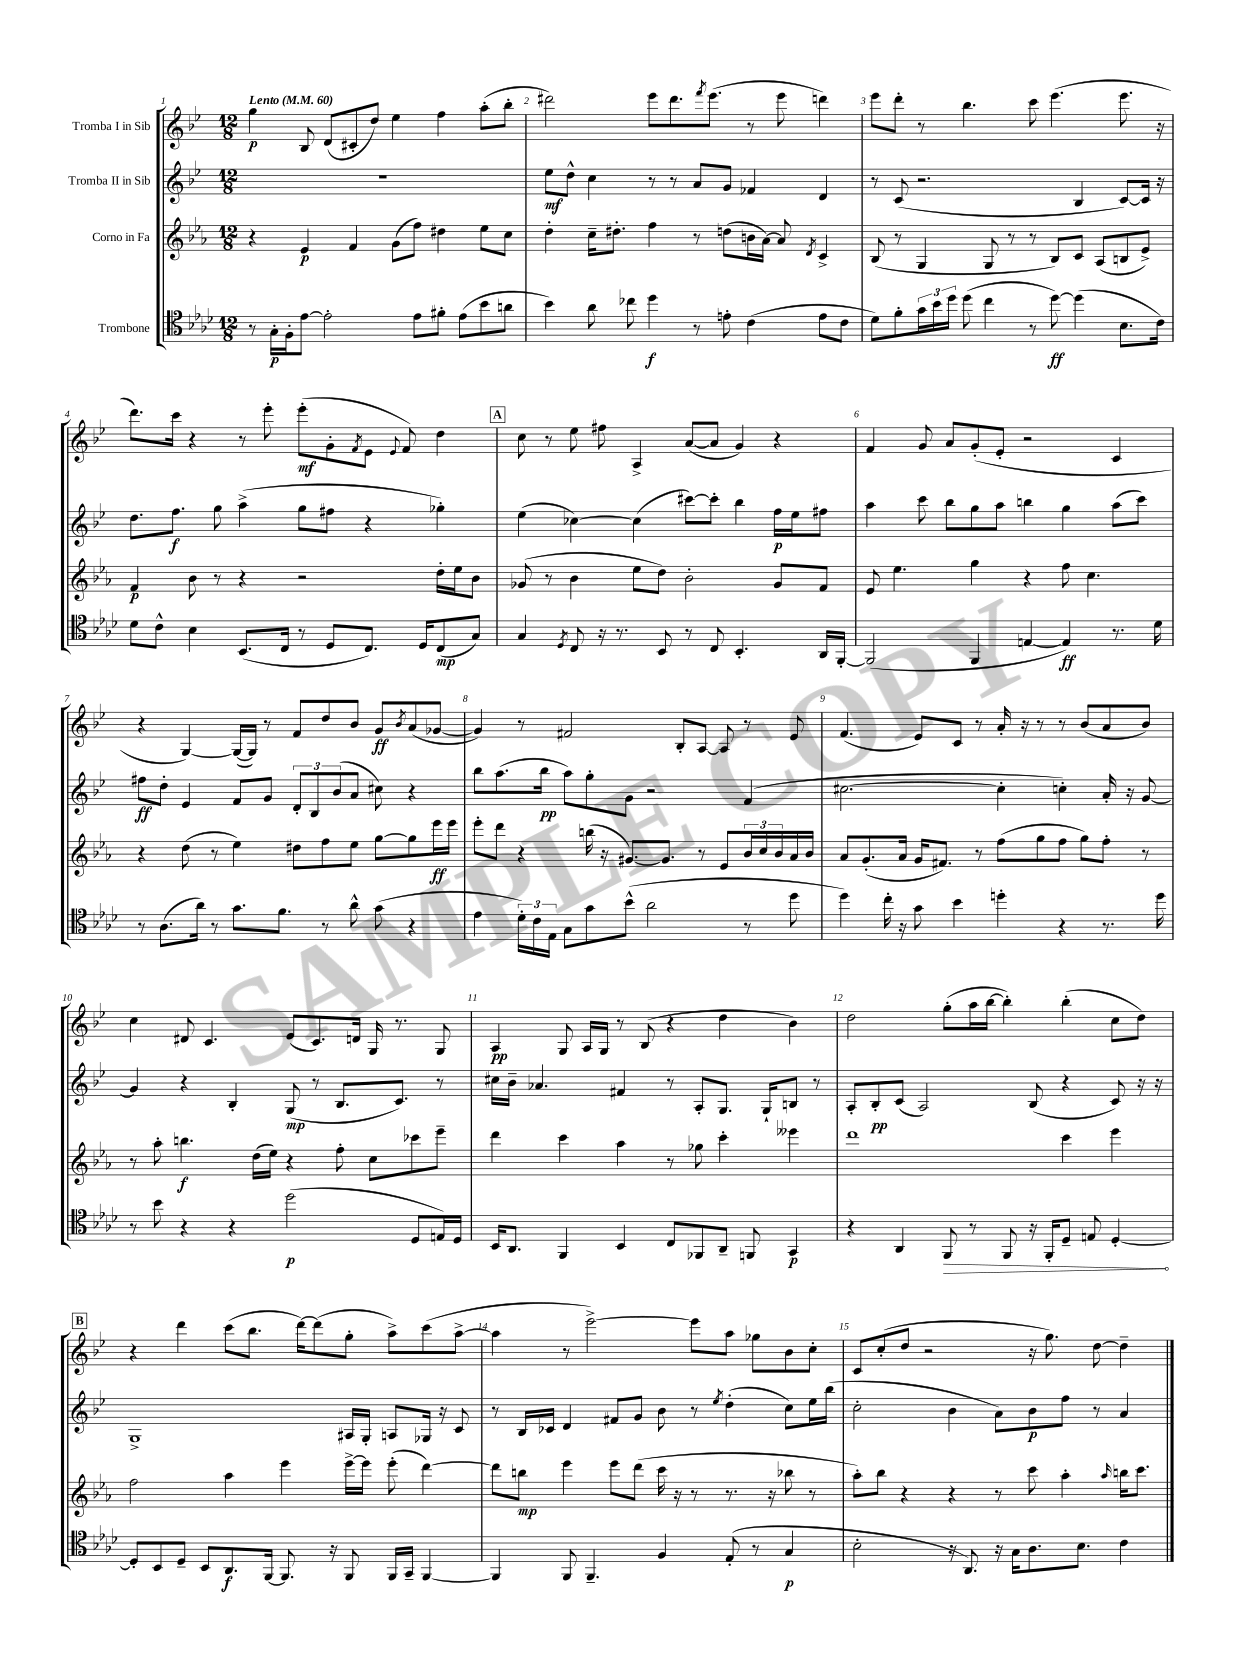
<<
\new StaffGroup <<
\new Staff = "s0" \with { instrumentName = "Tromba I in Sib" } {
    \clef treble \key bes \major \numericTimeSignature \time 12/8 \tempo "Lento" 4 = 60
    g''4\p bes8 d'8( cis'8-. d''8) ees''4 f''4 a''8-.( bes''8-. |
    dis'''2) ees'''8 dis'''8. \acciaccatura { f'''8 } ees'''8.( r8 ees'''8 d'''4) |
    ees'''8 d'''8-. r8 bes''4. c'''8 ees'''4.( ees'''8. r16 |
    d'''8.) c'''16 r4 r8 ees'''8-. ees'''8-.\mf( g'8-. \acciaccatura { f'8 } ees'8 \appoggiatura { ees'8 } f'8) d''4 |
    \mark \markup { \box "A" } c''8 r8 ees''8 fis''8 a4-> a'8~( a'8 g'4) r4 |
    f'4 g'8 a'8 g'8-.( ees'8-. r2 c'4 |
    r4 g4~) g16~( g16) r8 f'8 d''8 bes'8 g'8\ff \acciaccatura { bes'8 } a'8( ges'8~ |
    ges'4) r8 fis'2 bes8-. a8~ a8 r8 ees'8 |
    f'4.( ees'8) c'8 r8 a'16-. r16 r8 r8 bes'8( a'8 bes'8) |
    c''4 dis'8 c'4. ees'8( c'8.) d'16 g16 r8. g8 |
    a4\pp g8 a16 g16 r8 bes8( r4 d''4 bes'4) |
    d''2 g''8-.( a''16 bes''16~ bes''4-.) bes''4-.( c''8 d''8) |
    \mark \markup { \box "B" } r4 d'''4 c'''8( bes''8. d'''16~) d'''8( g''8-. a''8->) c'''8( a''8~-> |
    a''4 r8 ees'''2~->) ees'''8 a''8 ges''8 bes'8 c''8-. |
    c'8 c''8-.( d''8 r2 r16 g''8.) d''8~ d''4-- \bar "|." |
}
\new Staff = "s1" \with { instrumentName = "Tromba II in Sib" } {
    \clef treble \key bes \major \numericTimeSignature \time 12/8
    R1. |
    ees''8\mf d''8-^ c''4 r8 r8 a'8 g'8 fes'4 d'4 |
    r8 c'8( r2. bes4 c'8~) c'16 r16 |
    d''8. f''8.\f g''8 a''4->( g''8 fis''8 r4 ges''4-.) |
    \mark \markup { \box "A" } ees''4( ces''4~) ces''4( cis'''8~) cis'''8-. bes''4 f''16\p ees''16 fis''8 |
    a''4 c'''8 bes''8 g''8 a''8 b''4 g''4 a''8( c'''8) |
    fis''8\ff d''8-. ees'4 f'8 g'8 \tuplet 3/2 { d'8-. bes8 bes'8( } a'8 cis''8) r4 |
    bes''8 a''8.( bes''16\pp a''8) g''8-. g'8 r2 f'4( |
    cis''2.~ cis''4-. c''4-.) a'16-. r16 g'8~ |
    g'4 r4 bes4-. g8\mp( r8 bes8. c'8.) r8 |
    cis''16 bes'16-- aes'4. fis'4 r8 a8-. g8. g16-! b8 r8 |
    a8-. bes8-.\pp c'8( a2) bes8( r4 c'8) r16 r16 |
    \mark \markup { \box "B" } g1-> ais16 g16-. a8 ges16 r16 c'8 |
    r8 bes16 ces'16 d'4 fis'8 g'8 bes'8 r8 \acciaccatura { ees''8 } d''4-.( c''8) ees''16 bes''16( |
    c''2-. bes'4 a'8) bes'8\p f''8 r8 a'4 \bar "|." |
}
\new Staff = "s2" \with { instrumentName = "Corno in Fa" } {
    \clef treble \key ees \major \numericTimeSignature \time 12/8
    r4 ees'4\p f'4 g'8( f''8) dis''4 ees''8 c''8 |
    d''4-. c''16-- dis''8.-. f''4 r8 d''8( b'16 aes'16~) aes'8 \acciaccatura { d'8 } c'4-> |
    bes8( r8 g4 g8 r8 r8 bes8) c'8 aes8( b8 ees'8->) |
    f'4\p bes'8 r8 r4 r2 d''16-. ees''16 bes'8 |
    \mark \markup { \box "A" } ges'8( r8 bes'4 ees''8 d''8) bes'2-. ges'8 f'8 |
    ees'8 ees''4. g''4 r4 f''8 c''4. |
    r4 d''8( r8 ees''4) dis''8 f''8 ees''8 g''8~ g''8 ees'''16\ff ees'''16 |
    ees'''8-. d'''8 r4 b''16( r16 gis'8.~) gis'8. r8 ees'8 \tuplet 3/2 { bes'16 c''16 bes'16 } aes'16 bes'16 |
    aes'8 g'8.-.( aes'16 g'16 fis'8.) r8 f''8( g''8 f''8 g''8) f''8-. r8 |
    r8 aes''8-. b''4.\f d''16( ees''16) r4 f''8-. c''8 ces'''8 ees'''8-- |
    d'''4 c'''4 aes''4 r8 ges''8 c'''4-. eeses'''4 |
    d'''1 c'''4 ees'''4 |
    \mark \markup { \box "B" } f''2 aes''4 ees'''4 ees'''16~-> ees'''16 ees'''8-.( d'''4~) |
    d'''8 b''8\mp ees'''4 ees'''8 d'''8( c'''16 r16 r8 r8. r16 bes''8 r8 |
    aes''8-.) bes''8 r4 r4 r8 c'''8 aes''4-. \grace { aes''16 } b''16 c'''8. \bar "|." |
}
\new Staff = "s3" \with { instrumentName = "Trombone" } {
    \clef tenor \key aes \major \numericTimeSignature \time 12/8
    r8 g16-.\p f16-. ees'8~ ees'2-. ees'8 fis'8-. ees'8( bes'8 a'8 |
    bes'4) aes'8 ces''8 des''4\f r8 e'8-. c'4( e'8 c'8 |
    des'8) f'8-. \tuplet 3/2 { g'16 bes'16 des''16 } des''8( c''4 r8 des''8~\ff) des''4( bes8. c'16) |
    des'8 c'8-^ bes4 bes,8.( c16 r8 des8 c8.) des16 c8\mp( g8) |
    \mark \markup { \box "A" } g4 \acciaccatura { des8 } c8 r16 r8. bes,8 r8 c8 bes,4.-. aes,16 f,16~-. |
    f,2( f,4 e4~ e4\ff) r8. des'16 |
    r8 aes8.( aes'16) r8 g'8. f'8. r8 aes'8-^ g'8( r4 |
    ees'4 \tuplet 3/2 { des'16-.) c'16 ees16 } g8 g'8 bes'8-^( aes'2 r8 des''8 |
    des''4) c''16-. r16 g'8 bes'4 d''4-. r4 r8. d''16 |
    r8 bes'8 r4 r4 des''2\p( des8 e16) des16 |
    bes,16 aes,8. f,4 bes,4 c8 fes,8 aes,8-- f,8 g,4\p |
    r4 aes,4 \once \override Hairpin.circled-tip = ##t f,8\> r8 f,8 r16 f,16-. des8-- e8 des4~-.\! |
    \mark \markup { \box "B" } des8-. bes,8 des8-- bes,8 aes,8.\f f,16~ f,8. r16 f,8 f,16 g,16-- f,4~ |
    f,4 f,8 f,4.-- f4 ees8-.( r8 g4\p |
    bes2-. r16 aes,8.) r16 g16 aes8. bes8. c'4 \bar "|." |
}
>>
>>
\layout { \context { \Score \override BarNumber.break-visibility = ##(#f #t #t) barNumberVisibility = #all-bar-numbers-visible } }
